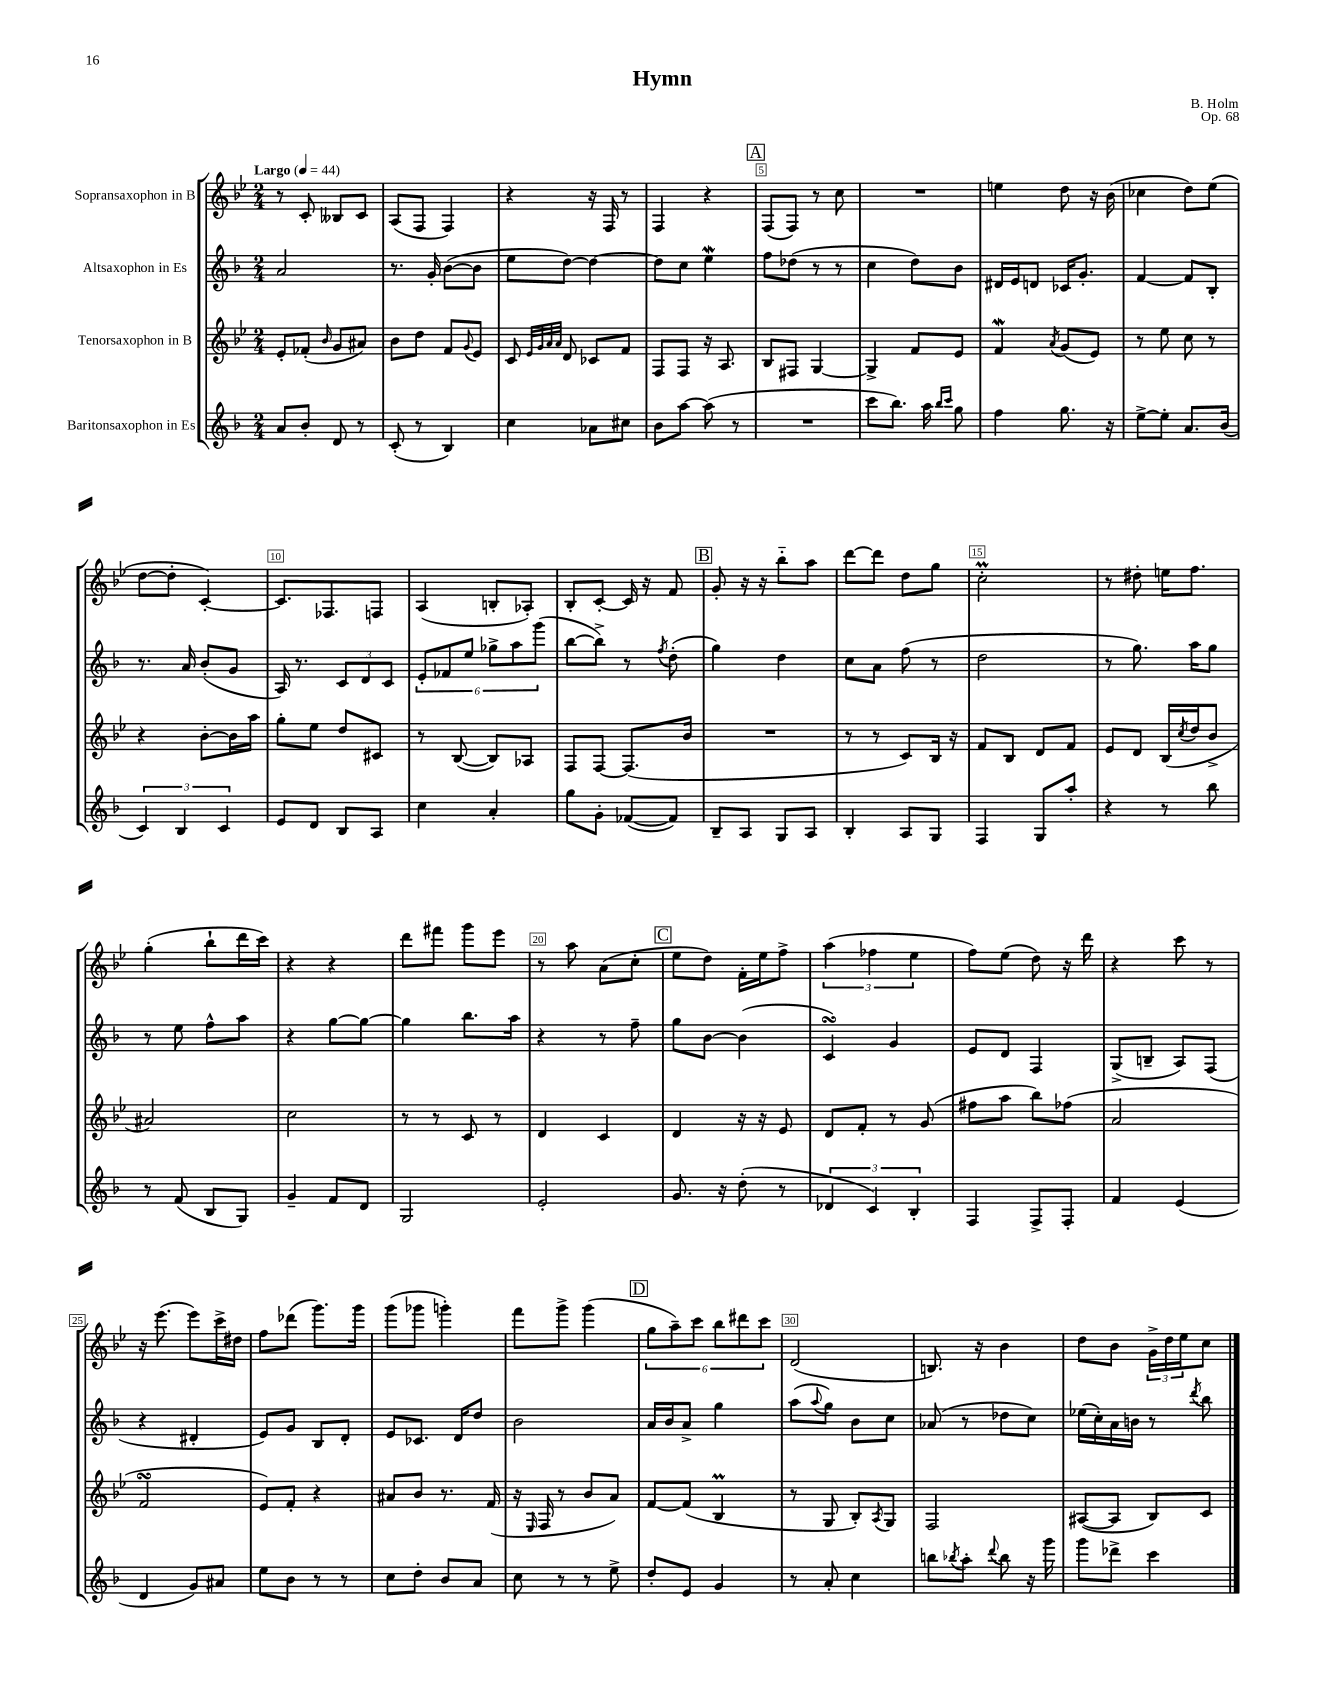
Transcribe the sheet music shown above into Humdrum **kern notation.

**kern	**kern	**kern	**kern
*staff4	*staff3	*staff2	*staff1
*clefG2	*clefG2	*clefG2	*clefG2
*k[b-]	*k[b-e-]	*k[b-]	*k[b-e-]
*M2/4	*M2/4	*M2/4	*M2/4
*MM44	*MM44	*MM44	*MM44
8a	8e-'	2a	8r
8b-'	(8f-'	.	8c'
.	16qqb-	.	.
8d	8g	.	8B--
8r	8a#)	.	8c
=	=	=	=
(8c'	8b-	8.r	(8A
8r	8dd	.	8F
.	.	16g'	.
4B-)	8f	([8b-	4F)
.	8qqg	.	.
.	8e-	8b-]	.
=	=	=	=
4cc	8c	8ee	4r
.	32qqe-	.	.
.	32qqg	.	.
.	32qqa	.	.
.	32qqa	.	.
.	8d	[8dd)	.
8a-	8c-	4dd_	16r
.	.	.	16F
8cc#	8f	.	8r
=	=	=	=
8b-	8F	8dd]	4F
[8aa	8F	8cc	.
(8aa]	16r	4ee	4r
.	8.A	.	.
8r	.	.	.
=	=	=	=
2r	8B-	8ff	(8F
.	8F#	(8dd-	8F)
.	[4G	8r	8r
.	.	8r	8cc
=	=	=	=
8ccc	4G^]	4cc	2r
8.bb-)	.	.	.
.	8f	8dd)	.
16aa	.	.	.
16qqbb-	.	.	.
16qqccc	.	.	.
8gg	8e-	8b-	.
=	=	=	=
4ff	4f	16d#	4ee
.	.	16e	.
.	.	8d	.
.	8qa	.	.
8.gg	(8g	16c-	8dd
.	.	8.g'	.
.	8e-)	.	16r
16r	.	.	(16b-
=	=	=	=
[8ee^	8r	[4f	4cc-
8ee']	8ee-	.	.
8.a	8cc	8f]	8dd)
.	8r	8B-'	(8ee-
(16b-	.	.	.
=	=	=	=
6c)	4r	8.r	[8dd
.	.	.	8dd']
6B-	.	.	.
.	.	16a	.
.	[8b-'	(8b-'	[4c')
6c	.	.	.
.	16b-]	8g	.
.	16aa	.	.
=	=	=	=
8e	8gg'	16A)	8.c]
.	.	8.r	.
8d	8ee-	.	.
.	.	.	8.F-
8B-	8dd	12c	.
.	.	12d	.
8A	8c#	.	8F
.	.	12c	.
=	=	=	=
4cc	8r	12e'	(4A
.	.	12f-	.
.	([8B-	.	.
.	.	12ee	.
4a'	8B-])	12gg-^	8B'
.	.	12aa	.
.	8A-	.	8A-')
.	.	(12ggg	.
=	=	=	=
8gg	8F	[8bb-	8B-'
8g'	[8F	8bb-^])	[8c'
([8f-	(8.F]	8r	16c]
.	.	.	16r
.	.	8qff	.
8f-])	.	(8dd'	8f
.	16b-	.	.
=	=	=	=
8B-~	2r	4gg)	8g'
8A	.	.	16r
.	.	.	16r
8G	.	4dd	8bb-'~
8A	.	.	8aa
=	=	=	=
4B-'	8r	8cc	[8ddd
.	8r	8a	8ddd]
8A	8c)	(8ff	8dd
8G	16B-	8r	8gg
.	16r	.	.
=	=	=	=
4F	8f	2dd	2cc'
.	8B-	.	.
8G	8d	.	.
8aa'	8f	.	.
=	=	=	=
4r	8e-	8r	8r
.	8d	8.gg)	8dd#'
8r	(16B-	.	16ee
.	8qcc	.	.
.	16dd	16aa	8.ff
8bb-	8b-^	8gg	.
=	=	=	=
8r	2a#)	8r	(4gg'
(8f	.	8ee	.
8B-	.	8ff^^	8bb-`
8G)	.	8aa	16ddd
.	.	.	16ccc)
=	=	=	=
4g~	2cc	4r	4r
8f	.	[8gg	4r
8d	.	8gg_	.
=	=	=	=
2G	8r	4gg]	8ddd
.	8r	.	8fff#
.	8c	8.bb-	8ggg
.	8r	.	8eee-
.	.	16aa	.
=	=	=	=
2e'	4d	4r	8r
.	.	.	8aa
.	4c	8r	(8a
.	.	8ff~	8cc'
=	=	=	=
8.g	4d	8gg	8ee-
.	.	[8b-	8dd)
16r	.	.	.
(8dd'	16r	(4b-]	16f'
.	16r	.	16ee-
8r	8e-	.	8ff^
=	=	=	=
6d-	8d	4c)	(6aa
.	8f'	.	.
6c)	.	.	6ff-
.	8r	4g	.
6B-'	.	.	6ee-
.	(8g	.	.
=	=	=	=
4F	8ff#	8e	8ff)
.	8aa	8d	(8ee-
8F^	8bb-)	4F	8dd)
8F'	(8ff-	.	16r
.	.	.	16ddd
=	=	=	=
4f	2a	(8G^	4r
.	.	8B~	.
(4e	.	8A)	8ccc
.	.	(8F	8r
=	=	=	=
4d	2f	4r	16r
.	.	.	(8.eee-
8g)	.	4d#'	8eee-)
8a#	.	.	16ccc^
.	.	.	16dd#
=	=	=	=
8ee	8e-)	8e)	8ff
8b-	8f'	8g	(8ddd-
8r	4r	8B-	8.ggg)
8r	.	8d'	.
.	.	.	16ggg
=	=	=	=
8cc	8a#	8e	(8ggg
8dd'	8b-	8.c-	8ggg-
8b-	8.r	.	4ggg')
.	.	16d	.
8a	.	8dd	.
.	(16f	.	.
=	=	=	=
8cc	16r	2b-	8fff
.	16qqE-	.	.
.	16F	.	.
8r	8r	.	8ggg^
8r	8b-	.	(4ggg
8ee^	8a)	.	.
=	=	=	=
8dd'	[8f	16a	12gg
.	.	16b-	.
.	.	.	12aa~)
8e	(8f]	8a^	.
.	.	.	12ccc
4g	4B-	4gg	12bb-
.	.	.	12ddd#
.	.	.	12ccc
=	=	=	=
8r	8r	(8aa	(2d
.	.	8qqaa	.
8a'	8G	8gg)	.
4cc	8B-')	8b-	.
.	8qA	.	.
.	8G	8cc	.
=	=	=	=
8bb	2F	(8a-	8.B)
8qbb-	.	.	.
8aa'	.	8r	.
.	.	.	16r
8qqddd	.	.	.
8bb-	.	8dd-	4b-
16r	.	8cc)	.
16ggg	.	.	.
=	=	=	=
8ggg	([8A#	(16ee-	8dd
.	.	16cc')	.
8ddd-^	8A#]	16a	8b-
.	.	16b	.
4ccc	8B-)	8r	24g^
.	.	.	24dd
.	.	.	24ee-
.	.	8qddd	.
.	8c	8bb-	8cc
==	==	==	==
*-	*-	*-	*-
